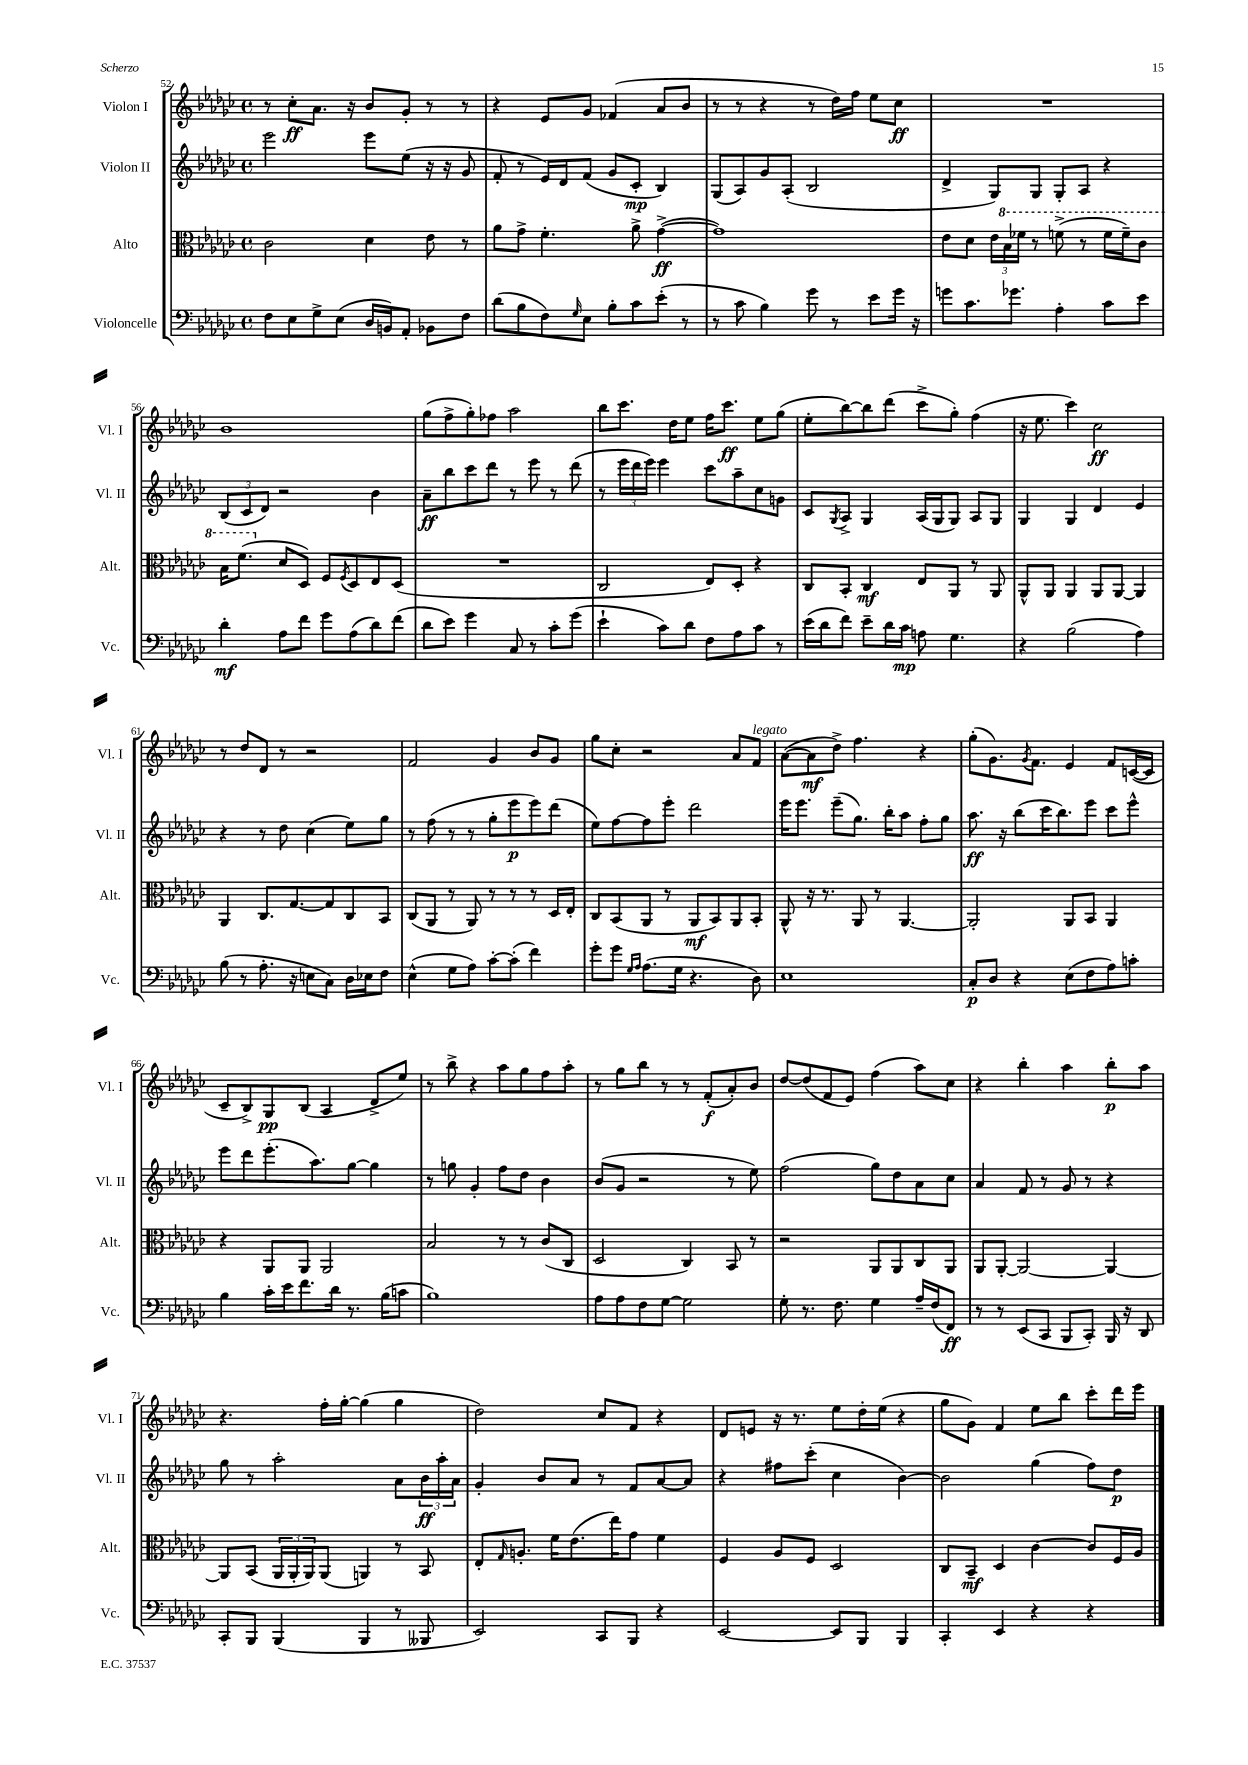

**kern	**kern	**kern	**kern
*staff4	*staff3	*staff2	*staff1
*clefF4	*clefC3	*clefG2	*clefG2
*k[b-e-a-d-g-c-]	*k[b-e-a-d-g-c-]	*k[b-e-a-d-g-c-]	*k[b-e-a-d-g-c-]
*M4/4	*M4/4	*M4/4	*M4/4
*met(c)	*met(c)	*met(c)	*met(c)
8F\L	2c-\	2eee-\	8r
8E-\	.	.	8cc-'\L
8G-^\	.	.	8.a-\J
(8E-\J	.	.	.
.	.	.	16r
16D-/LL	4d-\	8eee-\L	8b-/L
16BB/J)	.	.	.
8AA-'/J	.	(8ee-\J	8g-'/J
8BB-\L	8e-\	16r	8r
.	.	16r	.
8F\J	8r	8g-/	8r
=	=	=	=
(8d-\L	8a-\L	8f'/	4r
8B-\	8g-^\J	8r	.
8F\)	4.f'\	16e-/LL)	8e-/L
.	.	16d-/J	.
16qqG-/	.	.	.
8E-\J	.	(8f/J	8g-/J
8B-'\L	.	8g-/L	(4f-/
8c-\	8a-^\	8c-'/J	.
(8e-'\J	([4g-^\	4B-/)	8a-/L
8r	.	.	8b-/J
=	=	=	=
8r	1g-])	(8G-/L	8r
8c-\	.	8A-/)	8r
4B-\)	.	8g-/	4r
.	.	(8A-'/J	.
8g-\	.	2B-/	8r
8r	.	.	16dd-\LL)
.	.	.	16ff\JJ
8e-\L	.	.	8ee-\L
16g-\Jk	.	.	8cc-\J
16r	.	.	.
=	=	=	=
8g\L	8e-\L	4d-^/	1r
8.c-\	8d-\J	.	.
.	24e-\LL	8G-/L)	.
.	24b-\	.	.
8.g-\J	.	.	.
.	24ff-\JJ	.	.
.	8r	8G-/J	.
4A-'\	(8ff^\	8G-'/L	.
.	8r	8A-/J	.
8c-\L	16ff\LL	4r	.
.	16ff~\J)	.	.
8e-\J	8cc-\J	.	.
=	=	=	=
4d-'\	16b-\LK	(12B-/L	1b-
.	(8.ff\J	.	.
.	.	12c-/	.
.	.	12d-/J)	.
8A-\L	8d-/L	2r	.
8f\J	8D-/J)	.	.
8g-\L	8F/L	.	.
.	8qF/	.	.
(8A-\	8D-/	.	.
8d-\)	8E-/	4b-\	.
(8f\J	(8D-/J	.	.
=	=	=	=
8d-\L	1r	8a-~\L	(8gg-\L
8e-\J)	.	8bb-\	8ff^\
4g-\	.	8ccc-\	8gg-'\)
.	.	8ddd-\J	8ff-\J
8C-/	.	8r	2aa-\
8r	.	8eee-\	.
8c-'\L	.	8r	.
(8g-\J	.	(8ddd-\	.
=	=	=	=
4e-`\	2C-/	8r	8bb-\L
.	.	24eee-\LL	8.ccc-\J
.	.	24ddd-\	.
.	.	24eee-\JJ)	.
8c-\L)	.	4eee-\	.
.	.	.	16dd-\LK
8d-\J	.	.	8ee-\J
8F\L	8E-/L)	8ccc-\L	16ff\LK
.	.	.	8.ccc-\J
8A-\	8D-'/J	8aa-~\	.
8c-\J	4r	8cc-\	8ee-\L
8r	.	8g\J	(8gg-\J
=	=	=	=
(16e-\LL	8C-/L	8c-/L	8ee-'\L
16d-\J	.	.	.
.	.	8qG-/	.
8f\J)	8BB-'/J	8A-^/J	[8bb-\)
8e-~\L	4C-/	4G-/	8bb-\]
16d-\L	.	.	(8ddd-\J
16c-\JJ	.	.	.
8A\	8E-/L	(16A-/LL	8ccc-^\L
.	.	16G-/J	.
4.G-\	8AA-/J	8G-/J)	8gg-'\J)
.	8r	8A-/L	(4ff\
.	8AA-/	8G-/J	.
=	=	=	=
4r	8AA-^^/L	4G-/	16r
.	.	.	8.ee-\
.	8AA-/J	.	.
(2B-\	4AA-/	4G-/	4ccc-\)
.	8AA-/L	4d-/	2cc-\
.	[8AA-/J	.	.
4A-\)	4AA-/]	4e-/	.
=	=	=	=
(8B-\	4AA-/	4r	8r
8r	.	.	8dd-/L
8.A-'\	8.C-/L	8r	8d-/J
.	.	8dd-\	8r
16r	[8.G-/	.	.
8E\L	.	(4cc-\	2r
8C-\J)	8G-/]	.	.
16D-\LL	8C-/	8ee-\L)	.
16E-\J	.	.	.
8F\J	8BB-/J	8gg-\J	.
=	=	=	=
(4E-^^\	(8C-/L	8r	2f/
.	8AA-/J	(8ff\	.
8G-\L	8r	8r	.
8A-\J)	8AA-/)	8r	.
[8c-'\L	8r	8gg-'\L	4g-/
(8c-'\]J	8r	8eee-\	.
4f\)	8r	8eee-\)	8b-/L
.	16D-/LL	(8ddd-\J	8g-/J
.	16E-'/JJ	.	.
=	=	=	=
8g-'\L	8C-/L	8ee-\L)	8gg-\L
8g-\J	(8BB-/	[8ff\	8cc-'\J
16qqG-/LL	.	.	.
16qqA-/JJ	.	.	.
(8.A-\L	8AA-/J	8ff\]	2r
.	8r	8eee-'\J	.
16G-\Jk	.	.	.
4.r	8AA-/L	2ddd-\	.
.	8BB-/)	.	.
.	8AA-/	.	8a-/L
8D-\)	8BB-'/J	.	8f/J
=	=	=	=
1E-	8AA-^^/	16eee-\LK	([8a-\L
.	.	8.eee-\J	.
.	16r	.	8a-\]
.	8.r	.	.
.	.	(8eee-~\L	8dd-^\J)
.	8AA-/	8.gg-\J)	4.ff\
.	8r	.	.
.	.	16bb-'\LK	.
.	[4.AA-/	8aa-\J	.
.	.	8ff'\L	4r
.	.	8gg-\J	.
=	=	=	=
8C-'/L	2AA-'/]	8.aa-\	(8gg-'\L
8D-/J	.	.	8.g-\)
.	.	16r	.
4r	.	(8bb-\L	.
.	.	.	8qg-/
.	.	.	8.f\J
.	.	16ccc-\K	.
.	.	8.bb-\)	.
(8E-\L	8AA-/L	.	4e-/
8F\	8BB-/J	8eee-\J	.
8A-\)	4AA-/	8ccc-\L	8f/L
8c'\J	.	8eee-^^\J	([16c/L
.	.	.	16c/]JJ
=	=	=	=
4B-\	4r	8eee-\L	8c-~/L
.	.	8ddd-\	8B-^/)
16c-'\LL	8AA-/L	(8.eee-'\	8G-/
16e-\J	.	.	.
8.f\	8AA-/J	.	(8B-/J
.	.	8.aa-\)	.
.	2AA-/	.	4A-/
16d-\Jk	.	.	.
8.r	.	[8gg-\J	.
.	.	4gg-\]	8d-^/L
(16B-\LK	.	.	.
8c\J	.	.	8ee-/J)
=	=	=	=
1B-)	2B-/	8r	8r
.	.	8gg\	8bb-^\
.	.	4g-'/	4r
.	8r	8ff\L	8aa-\L
.	8r	8dd-\J	8gg-\
.	(8c-/L	4b-\	8ff\
.	8C-/J	.	8aa-'\J
=	=	=	=
8A-\L	2D-/	(8b-/L	8r
8A-\	.	8g-/J	8gg-\L
8F\	.	2r	8bb-\J
[8G-\J	.	.	8r
2G-\]	4C-/)	.	8r
.	.	.	(8f'/L
.	8BB-/	8r	8a-'/)
.	8r	8ee-\)	8b-/J
=	=	=	=
8G-'\	2r	(2ff\	[8dd-/L
8.r	.	.	(8dd-/]
.	.	.	8f/
8.F\	.	.	.
.	.	.	8e-/J)
4G-\	8AA-/L	8gg-\L)	(4ff\
.	8AA-/	8dd-\	.
16A-~/LL	8C-/	8a-\	8aa-\L)
(16F/J	.	.	.
8FF/J)	8AA-/J	8cc-\J	8cc-\J
=	=	=	=
8r	8AA-/L	4a-/	4r
8r	[8AA-'/J	.	.
(8EE-/L	2AA-/_	8f/	4bb-'\
8CC-/J	.	8r	.
8BBB-/L	.	8g-/	4aa-\
8CC-'/J)	.	8r	.
16BBB-/	4AA-/_	4r	8bb-'\L
16r	.	.	.
8DD-/	.	.	8aa-\J
=	=	=	=
8CC-'/L	8AA-/]L	8gg-\	4.r
8BBB-/J	(8BB-/J	8r	.
(4BBB-/	24AA-/LL	2aa-'\	.
.	24AA-'/	.	.
.	24AA-/J)	.	.
.	(8AA-/J	.	16ff'\LL
.	.	.	[16gg-'\JJ
4BBB-/	4AA/)	.	(4gg-\]
8r	8r	8a-\L	4gg-\
8BBB--/	8BB-/	24b-\L	.
.	.	24aa-'\	.
.	.	24a-\JJ	.
=	=	=	=
2EE-/)	8E-'/L	4g-'/	2dd-\)
.	16qqG-/	.	.
.	8.A'/J	.	.
.	.	8b-/L	.
.	16f\LK	.	.
.	(8.e-\	8a-/J	.
8CC-/L	.	8r	8cc-/L
.	16ee-\K)	.	.
8BBB-/J	8g-\J	8f/L	8f/J
4r	4f\	[8a-/	4r
.	.	8a-/]J	.
=	=	=	=
[2EE-/	4F/	4r	8d-/L
.	.	.	8e/J
.	8A-/L	8ff#\L	16r
.	.	.	8.r
.	8F/J	(8ccc-'\J	.
8EE-/]L	2D-/	4cc-\	8ee-\L
8BBB-/J	.	.	16dd-'\L
.	.	.	(16ee-\JJ
4BBB-/	.	[4b-\)	4r
=	=	=	=
4CC-'/	8C-/L	2b-\]	8gg-\L
.	8BB-~/J	.	8g-\J)
4EE-/	4D-/	.	4f/
4r	[4c-\	(4gg-\	8ee-\L
.	.	.	8bb-\J
4r	8c-/]L	8ff\L)	8ccc-'\L
.	16F/L	8dd-\J	16ddd-\L
.	16A-/JJ	.	16eee-\JJ
==	==	==	==
*-	*-	*-	*-
